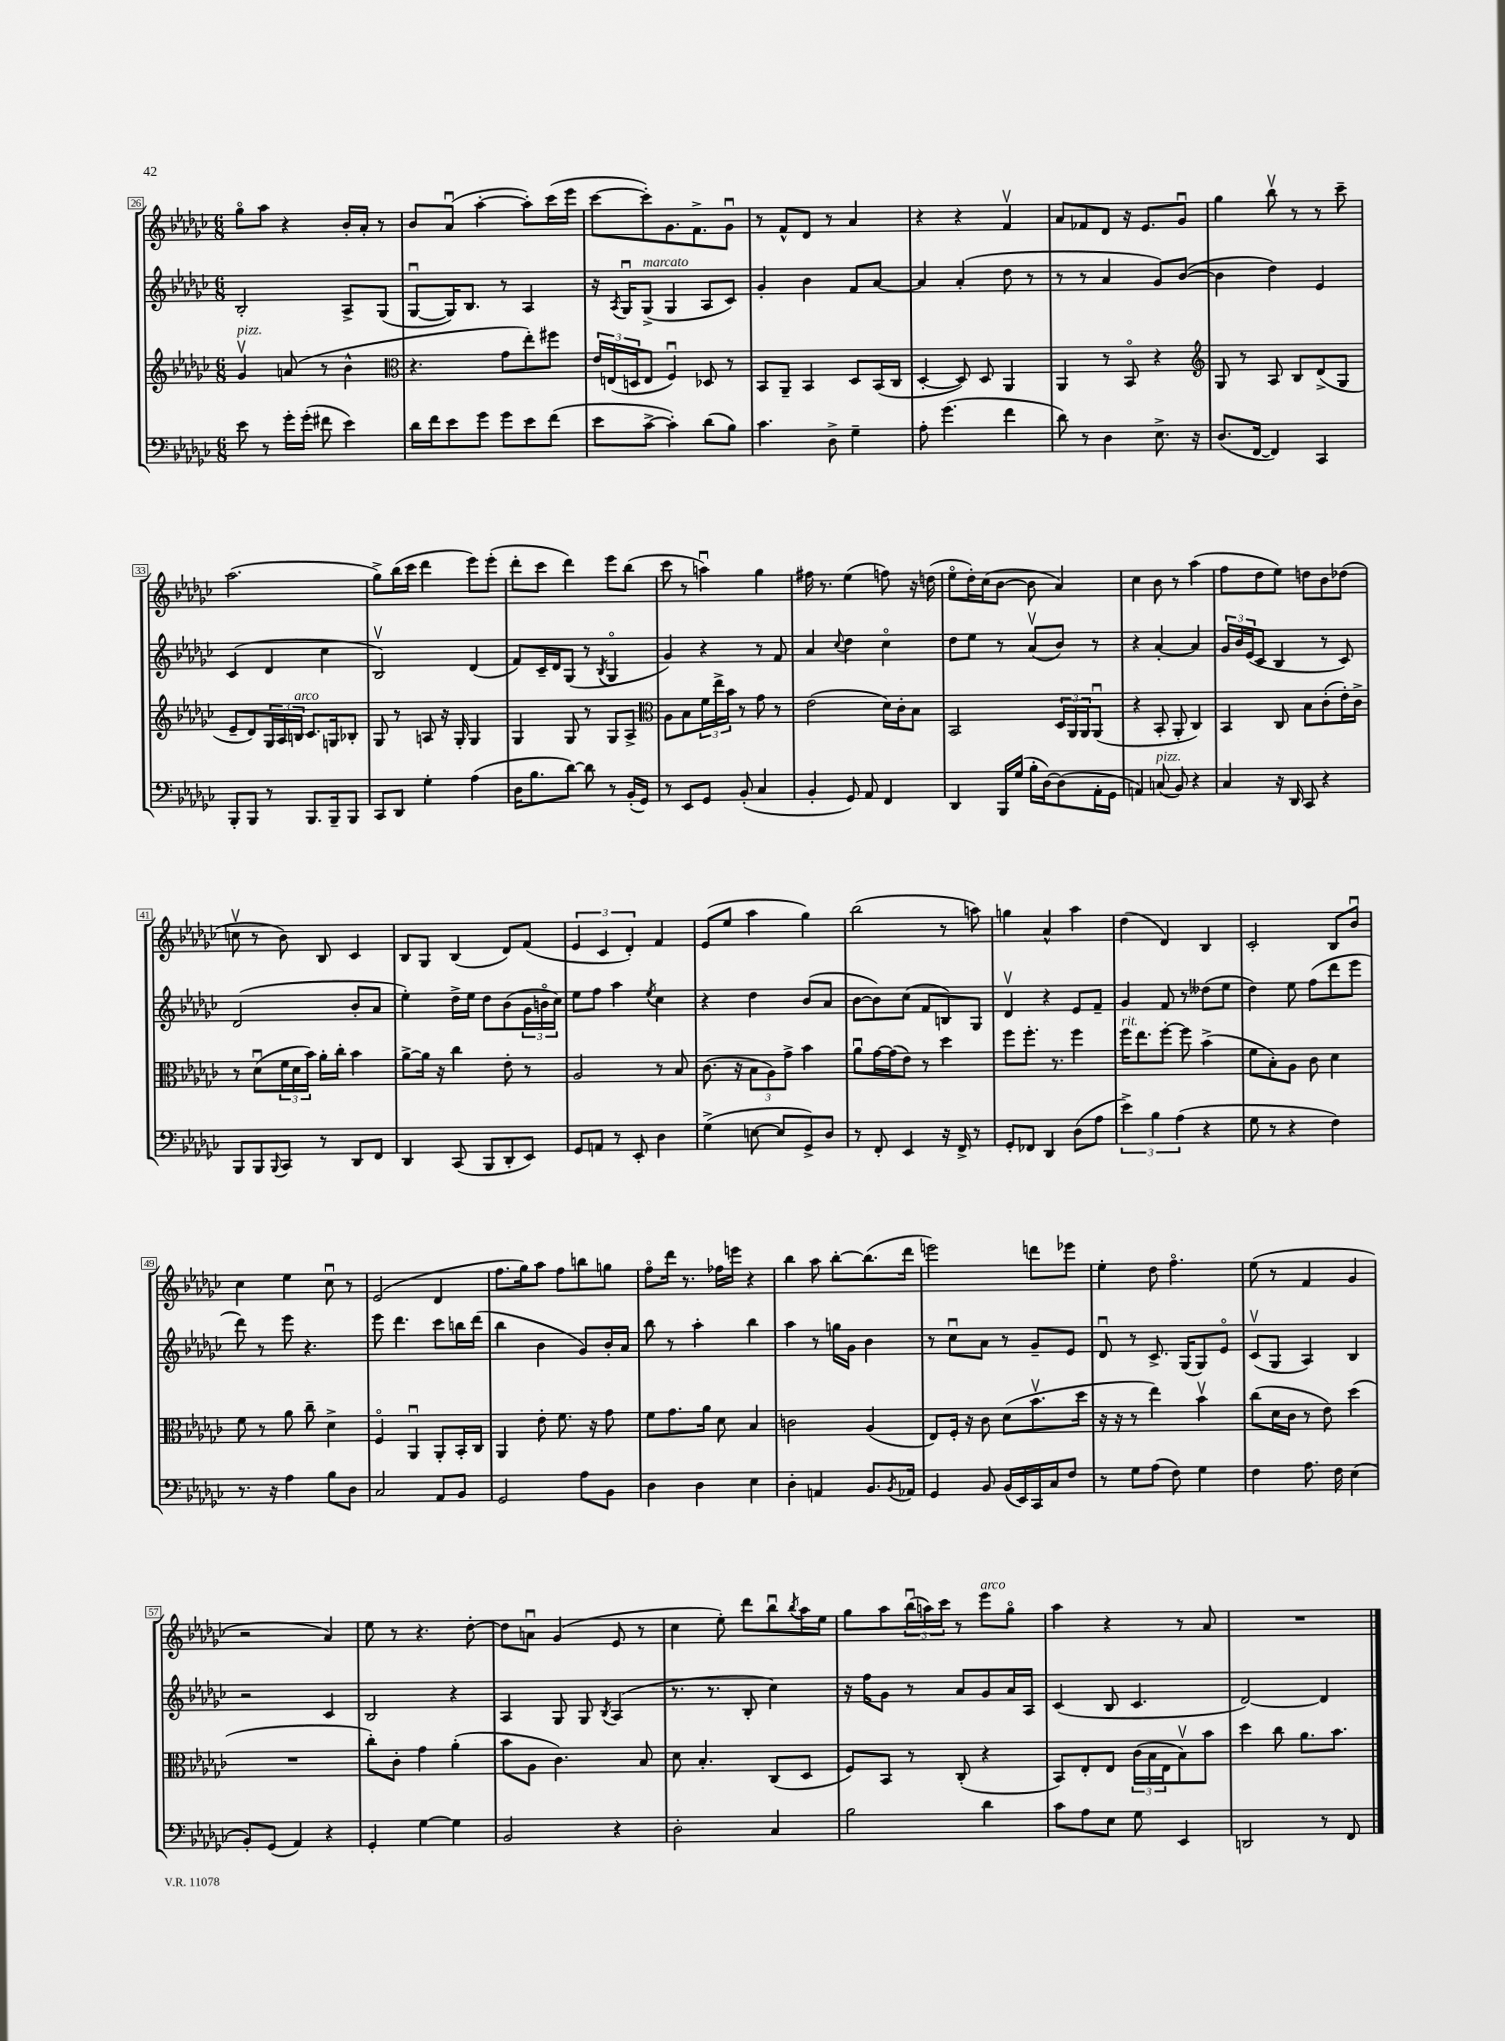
<<
\new StaffGroup <<
\new Staff = "s0" {
    \clef treble \key ges \major \numericTimeSignature \time 6/8
    ges''8\flageolet aes''8 r4 bes'16-. aes'16-. r8 |
    bes'8 aes'8\downbow( aes''4~-. aes''8-.) ces'''16( ees'''16 |
    ces'''8~ ces'''8-.) ges'8. f'8.-> ges'8\downbow |
    r8 f'8-^ des'8 r8 aes'4 |
    r4 r4 f'4\upbow |
    aes'8 fes'8 des'8 r16 ees'8. ges'8\downbow |
    ges''4 bes''8\upbow r8 r8 ces'''8-- |
    aes''2.( |
    ges''8->) bes''16( ces'''16 des'''4 ees'''8) ees'''8-.( |
    des'''8-. ces'''8 des'''4) ees'''8 bes''8( |
    ces'''8 r8 a''4\downbow) ges''4 |
    fis''16 r8. ees''4( f''8) r16 d''16( |
    ees''8\flageolet des''16-.) ces''16( bes'8~ bes'8 aes'4) |
    ces''4 bes'8 r8 aes''4( |
    f''8 des''8 ees''8) d''8 bes'8 des''8( |
    c''8\upbow r8 bes'8) bes8 ces'4 |
    bes8 ges8 bes4( des'8) f'8( |
    \tuplet 3/2 { ees'4 ces'4 des'4-.) } f'4 |
    ees'8( ees''8 aes''4 ges''4) |
    bes''2( r8 a''8) |
    g''4 aes'4-^ aes''4 |
    des''4( des'4) bes4 |
    ces'2-. bes8 bes'8\downbow |
    ces''4 ees''4 ces''8\downbow r8 |
    ees'2( des'4 |
    f''8. ges''16) aes''8 f''8 b''8 g''8 |
    f''8\flageolet des'''16 r8. fes''16 e'''16 r4 |
    bes''4 aes''8 bes''8~-. bes''8.( des'''16 |
    e'''2) d'''8 ees'''8 |
    ees''4-. des''8 f''4.\flageolet |
    ees''8( r8 f'4 ges'4 |
    r2 aes'4) |
    ees''8 r8 r4. des''8~-. |
    des''8 a'8\downbow ges'4( ees'8 r8 |
    ces''4 ees''8-.) des'''8 bes''8\downbow \acciaccatura { bes''8 } aes''16 ees''16 |
    ges''8 aes''8 \tuplet 3/2 { bes''16\downbow( a''16) ces'''16 } r8 ees'''8^\markup { \italic "arco" } ges''8\flageolet |
    aes''4 r4 r8 aes'8 |
    R2. \bar "|." |
}
\new Staff = "s1" {
    \clef treble \key ges \major \numericTimeSignature \time 6/8
    bes2-. aes8-> ges8( |
    ges8~\downbow ges16) bes8. r8 aes4 |
    r16 \acciaccatura { aes8 } ges16\downbow ges8->^\markup { \italic "marcato" }( ges4 aes8 ces'8) |
    ges'4-. bes'4 f'8 aes'8~ |
    aes'4 aes'4-.( des''8 r8 |
    r8 r8 aes'4 ges'8) bes'8~( |
    bes'4 des''4) ees'4 |
    ces'4( des'4 ces''4 |
    bes2\upbow) des'4( |
    f'8) ces'16-- des'16 ges8( r8 \acciaccatura { bes8 } ges4\flageolet |
    ges'4) r4 r8 f'8 |
    aes'4 \appoggiatura { ces''8 } des''4 ces''4\flageolet |
    des''8 ees''8 r8 aes'8\upbow( bes'8) r8 |
    r4 aes'4~-. aes'4 |
    \tuplet 3/2 { ges'16 bes'16 ees'16( } ces'8 bes4 r8 ces'8) |
    des'2( bes'8-. aes'8 |
    ees''4-.) des''16-> ees''16 des''8 bes'8( \tuplet 3/2 { ges'16 b'16\flageolet ces''16) } |
    ees''8 f''8 aes''4 \acciaccatura { ees''8 } ces''4 |
    r4 des''4 bes'8( aes'8 |
    bes'8~ bes'8) ces''8( f'8 b8) ges8 |
    des'4\upbow r4 ees'8 f'8-- |
    ges'4 f'8 r8 deses''8( ees''8 |
    des''4) ees''8 f''8( des'''8 ees'''8 |
    des'''8) r8 ees'''8 r4. |
    ees'''8 des'''4. ces'''8 b''16 des'''16( |
    bes''4 bes'4 ges'8) bes'16-. aes'16 |
    bes''8 r8 aes''4-. bes''4 |
    aes''4 r8 g''16 ges'16 bes'4 |
    r8 ces''8\downbow aes'8 r8 ges'8-- ees'8 |
    des'8\downbow r8 ces'8.-> ges16( ges8) ees'8\flageolet |
    ces'8\upbow( ges8 aes4) bes4 |
    r2 ces'4 |
    bes2 r4 |
    aes4 ges8 ges8 \acciaccatura { bes8 } aes4( |
    r8. r8. bes8-. ces''4) |
    r16 f''16 ges'8 r8 aes'8 ges'8 aes'16 aes16 |
    ces'4( bes8 ces'4. |
    des'2~) des'4 \bar "|." |
}
\new Staff = "s2" {
    \clef treble \key ges \major \numericTimeSignature \time 6/8
    ges'4\upbow^\markup { \italic "pizz." } a'8( r8 bes'4-^ |
    \clef alto r4. ges'8 ees''8-.) fis''8 |
    \tuplet 3/2 { ees'16 e16( d16 } e8 f4\downbow) des8 r8 |
    bes,8 aes,8-- bes,4 des8 bes,16( ces16 |
    des4~-. des8) des8 aes,4 |
    aes,4 r8 bes,8\flageolet r4 |
    \clef treble ges8 r8 aes8 bes8 des'8->( ges8 |
    ees'8-- des'8) \tuplet 3/2 { ges16 aes16 b16^\markup { \italic "arco" } } ces'8. g16 bes8-. |
    ges8 r8 a8 r16 ges16-. ges4 |
    ges4 ges8 r8 ges8 aes8-> |
    \clef alto aes8 bes8 \tuplet 3/2 { f'16 ees''16-> bes'16 } r8 ges'8 r8 |
    ees'2( des'16) ces'16-. bes8 |
    bes,2 \tuplet 3/2 { des16 aes,16 aes,16 } aes,8\downbow( |
    r4 bes,8-. aes,8-. ces4) |
    bes,4 ces8 bes8 ces'8-.( ees'16-.) ces'16-> |
    r8 des'8\downbow( \tuplet 3/2 { f'16 des'16 bes'16) } aes'16-. ces''16-. bes'4 |
    aes'8~-> aes'16 r16 ces''4 ees'8-. r8 |
    aes2 r8 bes8 |
    ces'8.( r16 \tuplet 3/2 { bes8 aes8) ges'8-> } bes'4 |
    aes'8\downbow ges'16~ ges'16( ees'8) r8 des''4 |
    f''8 f''8.-. r8. f''4 |
    f''16^\markup { \italic "rit." } ees''8. f''8~-. f''8 bes'4->( |
    f'8 bes8-.) aes8 ces'8 des'4 |
    f'8 r8 aes'8 ces''8-- des'4-> |
    f4\flageolet aes,4\downbow aes,8-. bes,16-. ces16 |
    aes,4 ees'8-. f'8. r16 ges'8 |
    f'8 ges'8. aes'16 des'8 bes4 |
    c'2 aes4( |
    ees8) f16-. r16 ces'8 des'8( bes'8.\upbow des''16 |
    r16 r16 r8 ees''4) bes'4\upbow |
    ces''8( des'16 ces'16 r8 ees'8) des''4( |
    R2. |
    ces''8-.) ces'8-. ges'4 aes'4-.( |
    bes'8 aes8 ces'4.) bes8 |
    des'8 bes4.-. ces8( des8 |
    f8) bes,8 r8 ces8-.( r4 |
    bes,8) ees8-. ees8 \tuplet 3/2 { ces'16( bes16 ees16 } bes8\upbow) bes'8 |
    des''4 ces''8 aes'8. bes'8. \bar "|." |
}
\new Staff = "s3" {
    \clef bass \key ges \major \numericTimeSignature \time 6/8
    ees'8 r8 ges'16-. ges'16-.( fis'8 ees'4) |
    des'16 f'16 ees'8 ges'8 ges'8 ees'8 f'8( |
    ees'8 ces'8~-> ces'4-.) des'8( bes8) |
    ces'4. des8-> ges4-- |
    aes8-. ges'4.( f'4 |
    des'8) r8 des4 ees8.-> r16 |
    des8.( f,16~ f,4) ces,4 |
    bes,,8-. bes,,8 r8 bes,,8. bes,,16-- bes,,8 |
    ces,8 des,8 ges4-. aes4( |
    des16 bes8. des'8~) des'8 r8 bes,16-.( ges,16) |
    r8 ees,8 ges,8 bes,8-.( ces4 |
    bes,4-. ges,8) aes,8 f,4 |
    des,4 bes,,16 ges16( bes16-. des16~) des8( aes,16-. ges,16 |
    a,4) c8^\markup { \italic "pizz." }( bes,8) r4 |
    ces4 r16 des,16 ces,8 r4 |
    bes,,8 bes,,8 \appoggiatura { bes,,8 } ces,8 r8 des,8 f,8 |
    des,4 ces,8( bes,,8 des,8-. ees,8) |
    ges,8 a,8 r8 ees,8-. des4 |
    ges4->( e8~ e8 ges,8->) des8 |
    r8 f,8-. ees,4 r16 f,16-> r8 |
    ges,8-. fes,8 des,4 des8( aes8 |
    \tuplet 3/2 { ees'4->) bes4 aes4( } r4 |
    ges8 r8 r4 f4) |
    r8. r16 aes4 bes8 des8 |
    ces2 aes,8 bes,8 |
    ges,2 aes8 bes,8 |
    des4 des4 ees4 |
    des4-. a,4 bes,8. \acciaccatura { bes,8 } aes,16 |
    ges,4 bes,8 bes,16( ees,16) ces,16 ces16 f8 |
    r8 ges8 aes8( f8) ges4 |
    f4 aes8. f16 ees4( |
    bes,8-.) ges,8( aes,4) r4 |
    ges,4-. ges4~ ges4 |
    bes,2 r4 |
    des2-. ces4 |
    bes2 des'4 |
    ces'8 aes8 ees8 ges8 ees,4 |
    d,2 r8 f,8 \bar "|." |
}
>>
>>
\layout { \context { \Score currentBarNumber = #26 \override BarNumber.stencil = #(make-stencil-boxer 0.1 0.3 ly:text-interface::print) } }
